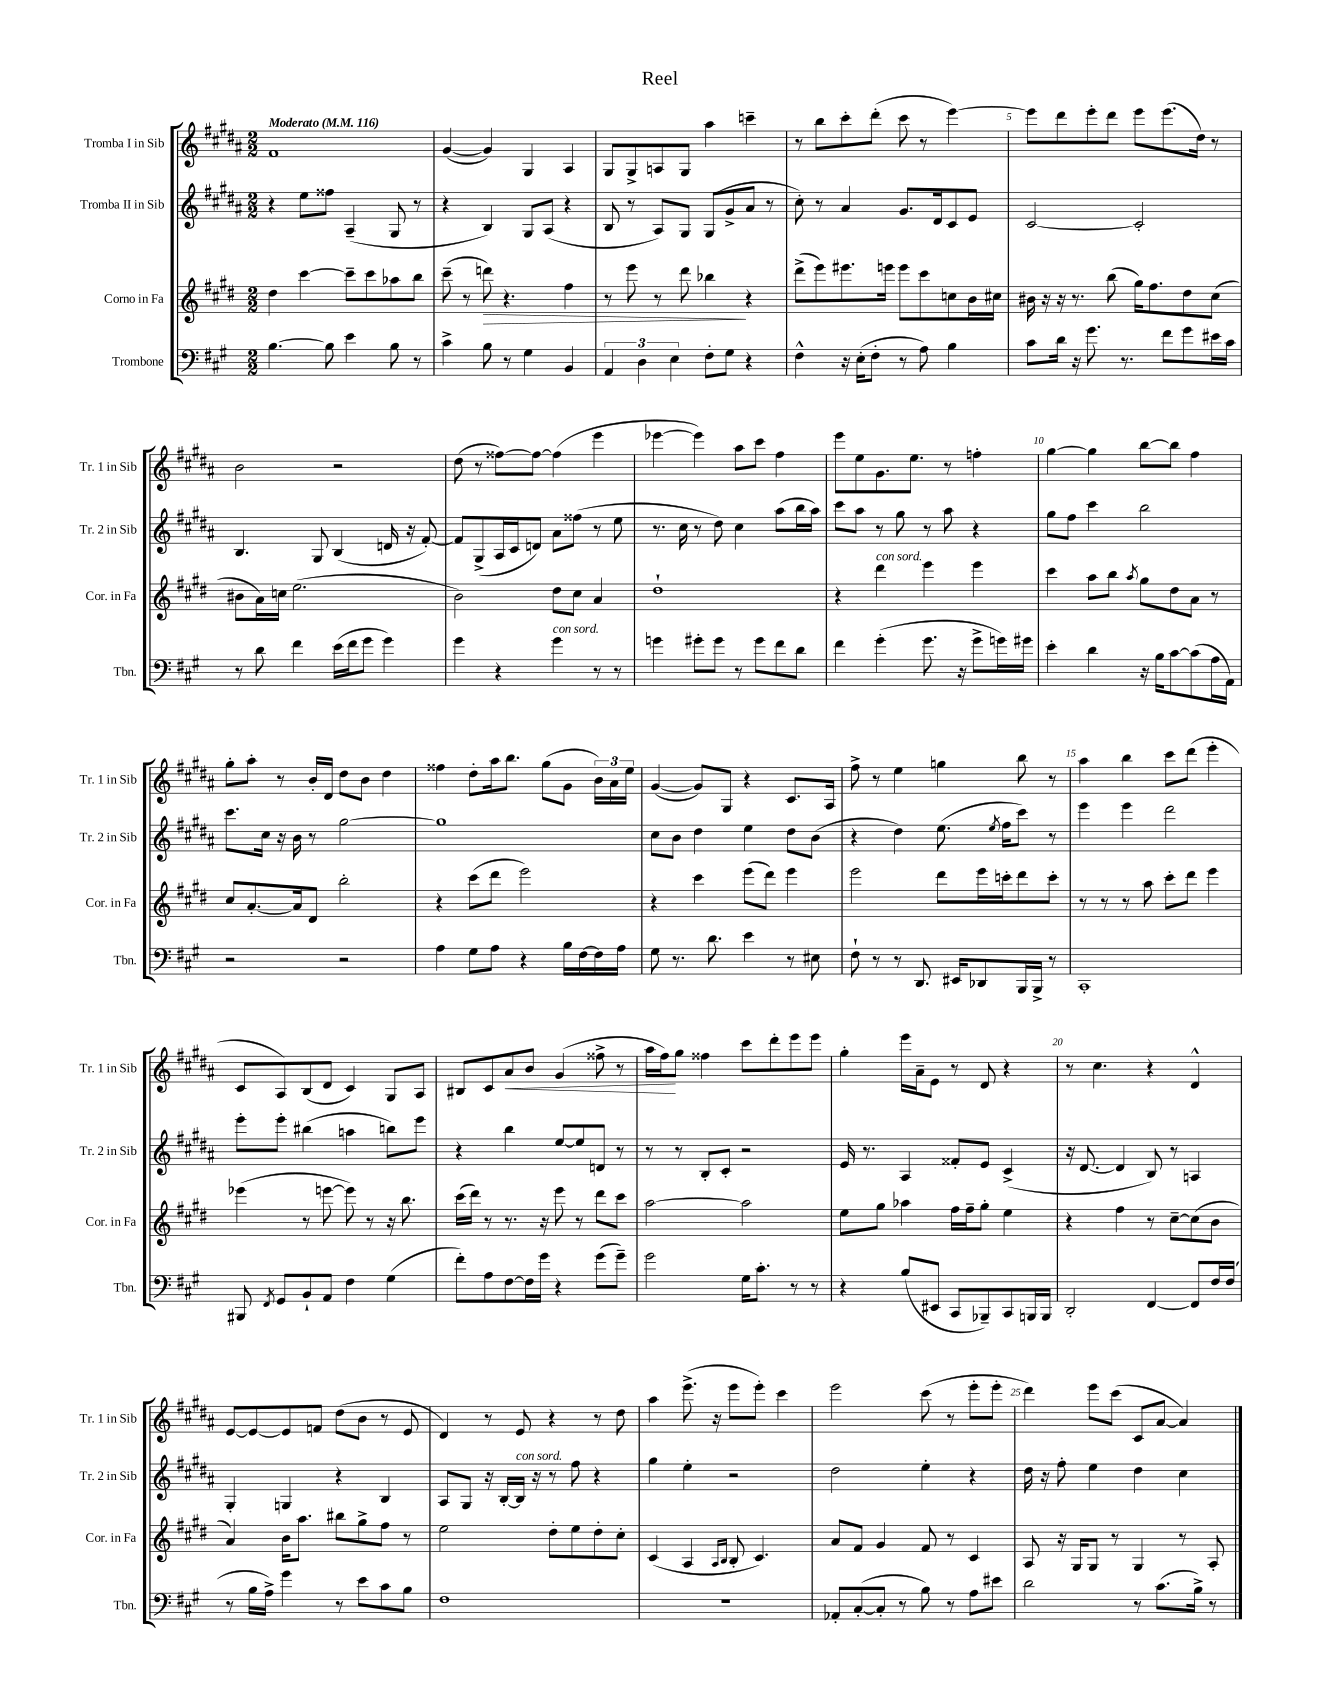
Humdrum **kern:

**kern	**kern	**kern	**kern
*staff4	*staff3	*staff2	*staff1
*clefF4	*clefG2	*clefG2	*clefG2
*k[f#c#g#]	*k[f#c#g#d#]	*k[f#c#g#d#a#]	*k[f#c#g#d#a#]
*M2/2	*M2/2	*M2/2	*M2/2
*MM116	*MM116	*MM116	*MM116
[4.B\	4dd#\	4r	1f#
.	[4ccc#\	8ee\L	.
8B\]	.	8ff##\J	.
4e\	8ccc#~\]L	(4A#~/	.
.	8ccc#\	.	.
8B\	8aa-\	8G#/	.
8r	8bb\J	8r	.
=	=	=	=
4c#^\	(8ccc#~\	4r	([4g#/
.	8r	.	.
8B\	8ddd\)	4B/)	4g#/])
8r	4.r	.	.
4G#\	.	8G#/L	4G#/
.	.	(8A#/J	.
4BB/	4ff#\	4r	4A#/
=	=	=	=
6AA/	8r	8B/	8G#/L
.	8eee\	8r	8G#^/
6D\	.	.	.
.	8r	8A#/L)	8A/
6E\	.	.	.
.	8ddd#\	8G#/J	8G#/J
8F#'\L	4bb-\	(8G#/L	4aa#\
8G#\J	.	8g#^/	.
4r	4r	8a#/J	4ccc~\
.	.	8r	.
=	=	=	=
4F#^^\	(8ddd#^\L	8cc#'\)	8r
.	8eee\)	8r	8bb\L
16r	8.eee#\	4a#/	8ccc#'\
(16E'\LK	.	.	.
8F#'\J	.	.	(8ddd#'\J
.	16eee\Jk	.	.
8r	8eee\L	8.g#/L	8ccc#\
8A\)	8ccc#\	.	8r
.	.	16d#/k	.
4B\	8cc\	8c#/	[4eee\)
.	16b\L	8e/J	.
.	16cc#\JJ	.	.
=	=	=	=
8c#\L	16b#\	[2c#/	8eee\]L
.	16r	.	.
16d\Jk	16r	.	8ddd#\
16r	8.r	.	.
8.g#\	.	.	8eee'\
.	(8bb\	.	8ddd#\J
8.r	.	.	.
.	16gg#\LK)	2c#'/]	8eee\L
.	8.ff#\	.	.
8f#\L	.	.	(8.eee\
8g#\	8dd#\	.	.
.	.	.	16dd#\Jk)
16e#\L	(8cc#\J	.	8r
16c#\JJ	.	.	.
=	=	=	=
8r	8b#\L	4.B/	2b\
8d\	16a\L)	.	.
.	16cc\JJ	.	.
4f#\	(2.ee\	.	.
.	.	8G#/	.
(16e\LL	.	(4B/	2r
16f#\J	.	.	.
8g#\J	.	.	.
4g#\)	.	16d/	.
.	.	16r	.
.	.	[8f#'/)	.
=	=	=	=
4g#\	2b\)	8f#/]L	(8dd#\
.	.	(8G#^/	8r
4r	.	16A#/L	[8ff##\L)
.	.	16c#/J	.
.	.	8d/J)	8ff##\_J
4g#\	8dd#\L	8a#\L	(4ff##\]
.	8cc#\J	(8ff##\J	.
8r	4a/	8r	4eee\
8r	.	8ee\	.
=	=	=	=
4g\	1dd#`	8.r	[4eee-\
.	.	16cc#\	.
8g#'\L	.	8r	4eee-\])
8g#\J	.	8dd#\)	.
8r	.	4cc#\	8aa#\L
8g#\L	.	.	8ccc#\J
8f#\	.	(8aa#\L	4ff#\
8d\J	.	16bb\L	.
.	.	16aa#\JJ)	.
=	=	=	=
4f#\	4r	8ccc#\L	8eee\L
.	.	8aa#\J	8ee\
(4g#'\	4ddd#\	8r	8.g#\
.	.	8gg#\	.
.	.	.	8.ee\J
8.g#\	4eee\	8r	.
.	.	8aa#\	8r
16r	.	.	.
8g#^\L	4eee\	4r	4ff'\
16g\L)	.	.	.
16g#\JJ	.	.	.
=	=	=	=
4e'\	4ccc#\	8gg#\L	[4gg#\
.	.	8ff#\J	.
4d\	8aa\L	4ccc#\	4gg#\]
.	8bb\J	.	.
.	8qaa/	.	.
16r	8gg#\L	2bb\	[8bb\L
16B\LK	.	.	.
[8c#\	8dd#\	.	8bb\]J
(8c#\]	8a\J	.	4ff#\
16A\L	8r	.	.
16AA\JJ)	.	.	.
=	=	=	=
2r	8cc#/L	8.ccc#\L	8gg#'\L
.	[8.a'/	.	8aa#'\J
.	.	16cc#\Jk	.
.	.	16r	8r
.	16a/]k	16b\	.
.	8d#/J	8r	16b'/LL
.	.	.	16d#/JJ
2r	2bb'\	[2gg#\	8dd#\L
.	.	.	8b\J
.	.	.	4dd#\
=	=	=	=
4A\	4r	1gg#]	4ff##\
8G#\L	(8ccc#\L	.	8dd#'\L
8A\J	8ddd#\J	.	16aa#\k
.	.	.	8.bb\J
4r	2eee\)	.	.
.	.	.	(8gg#\L
16B\LL	.	.	8g#\J
[16F#\	.	.	.
16F#\]	.	.	24b\LL)
.	.	.	24a#\
16A\JJ	.	.	.
.	.	.	24ee\JJ
=	=	=	=
8G#\	4r	8cc#\L	([4g#/
8.r	.	8b\J	.
.	4ccc#\	4dd#\	8g#/]L)
8.d\	.	.	.
.	.	.	8G#/J
4e\	(8eee\L	4ee\	4r
.	8ddd#\J)	.	.
8r	4eee\	8dd#\L	8.c#/L
8E#\	.	(8b\J	.
.	.	.	16A#/Jk
=	=	=	=
8F#`\	2eee\	4r	8ff#^\
8r	.	.	8r
8r	.	4dd#\)	4ee\
8.DD/	.	.	.
.	8ddd#\L	(8.ee\	4gg\
16EE#/LK	.	.	.
8DD-/	16eee\L	.	.
.	.	8qee/	.
.	16ccc'\J	16ff#\LK	.
16BBB/L	8ddd#\	8ccc#\J)	8bb\
16BBB^/JJ	.	.	.
8r	8ccc'\J	8r	8r
=	=	=	=
1CC#'	8r	4eee\	4aa#\
.	8r	.	.
.	8r	4eee\	4bb\
.	8aa\	.	.
.	8ccc#'\L	2ddd#\	8ccc#\L
.	8ddd#\J	.	(8ddd#\J
.	4eee\	.	4eee'\
=	=	=	=
8BBB#/	(4eee-\	8eee'\L	8c#/L
8qFF#/	.	.	.
8GG#/L	.	8eee'\J	8A#/)
8BB`/	8r	(4bb#\	(8B/
8AA/J	[8eee\	.	8d#/J
4F#\	8eee\])	4aa\	4c#/)
.	8r	.	.
(4G#\	16r	8bb\L)	8G#/L
.	8.bb\	.	.
.	.	8eee\J	8A#/J
=	=	=	=
8f#'\L)	(16ccc#\LL	4r	8B#/L
.	16ddd#\JJ)	.	.
8A\	8r	.	8c#/
[8F#\	8.r	4bb\	8a#/
16F#\]L	.	.	8b/J
16g#\JJ	16r	.	.
4r	8eee\	[8ee/L	(4g#/
.	8r	8ee/]	.
(8g#\L	8ddd#\L	8d/J	8ff##^\
8g#~\J)	8ccc#\J	8r	8r
=	=	=	=
2g#\	[2aa\	8r	16aa#\LL
.	.	.	16ff#\J)
.	.	8r	8gg#\J
.	.	8B'/L	4ff##\
.	.	8c#'/J	.
16G#\LK	2aa\]	2r	8ccc#\L
8.c#'\J	.	.	.
.	.	.	8ddd#'\
8r	.	.	8eee\
8r	.	.	8eee\J
=	=	=	=
4r	8ee\L	16e/	4gg#'\
.	.	8.r	.
.	8gg#\J	.	.
(8B/L	4aa-\	4A#/	16eee\LL
.	.	.	16a#~\J
8EE#/J	.	.	8e\J
8CC#/L	16ff#\LL	8f##'/L	8r
.	16ff#~\J	.	.
8BBB-~/)	8gg#'\J	8e/J	8d#/
8CC#/	4ee\	(4c#^/	4r
16BBB/L	.	.	.
16BBB/JJ	.	.	.
=	=	=	=
2DD'/	4r	16r	8r
.	.	[8.d#/	.
.	.	.	4.cc#\
.	4ff#\	4d#/]	.
[4FF#/	8r	8B/)	4r
.	[8cc#~\L	8r	.
8FF#/]L	(8cc#\]	4A/	4d#^^/
16F#/L	8b\J	.	.
(16F#/JJ	.	.	.
=	=	=	=
8r	4a/)	4G#'/	[8e/L
16B\LL	.	.	8e/_
16A^\JJ)	.	.	.
4g#\	16b\LK	4G/	8e/]
.	8.aa\J	.	.
.	.	.	8f/J
8r	8bb#\L	4r	(8dd#\L
8e\L	8gg#^\	.	8b\J
8c#\	8ff#\J	4B/	8r
8B\J	8r	.	8e/
=	=	=	=
1F#	2ee\	8A#/L	4d#/)
.	.	8G#/J	.
.	.	16r	8r
.	.	[16B'/LL	.
.	.	16B/]JJ	8e/
.	.	16r	.
.	8dd#'\L	8r	4r
.	8ee\	8ff#\	.
.	8dd#'\	4r	8r
.	8cc#'\J	.	8dd#\
=	=	=	=
1r	(4c#/	4gg#\	4aa#\
.	4A/	4ee'\	(8.eee^\
.	.	.	16r
.	16qqA/LL	.	.
.	16qqB/JJ	.	.
.	8B'/	2r	8eee\L
.	4.c#/)	.	8eee'\J)
.	.	.	4ccc#\
=	=	=	=
8AA-'/L	8a/L	2dd#\	2eee\
([8C#'/	8f#/J	.	.
8C#'/]J	4g#/	.	.
8r	.	.	.
8B\)	8f#/	4ee'\	(8ccc#\
8r	8r	.	8r
8A\L	4c#/	4r	8eee'\L
8e#\J	.	.	8eee'\J
=	=	=	=
2d\	8A/	16dd#\	4ddd#\)
.	.	16r	.
.	16r	8ff#'\	.
.	16G#/LK	.	.
.	8G#/J	4ee\	8eee\L
.	8r	.	(8ccc#\J
8r	4G#/	4dd#\	8c#/L
(8.c#\L	.	.	[8a#/J
.	8r	4cc#\	4a#/])
16B^\Jk)	.	.	.
8r	8A'/	.	.
==	==	==	==
*-	*-	*-	*-
